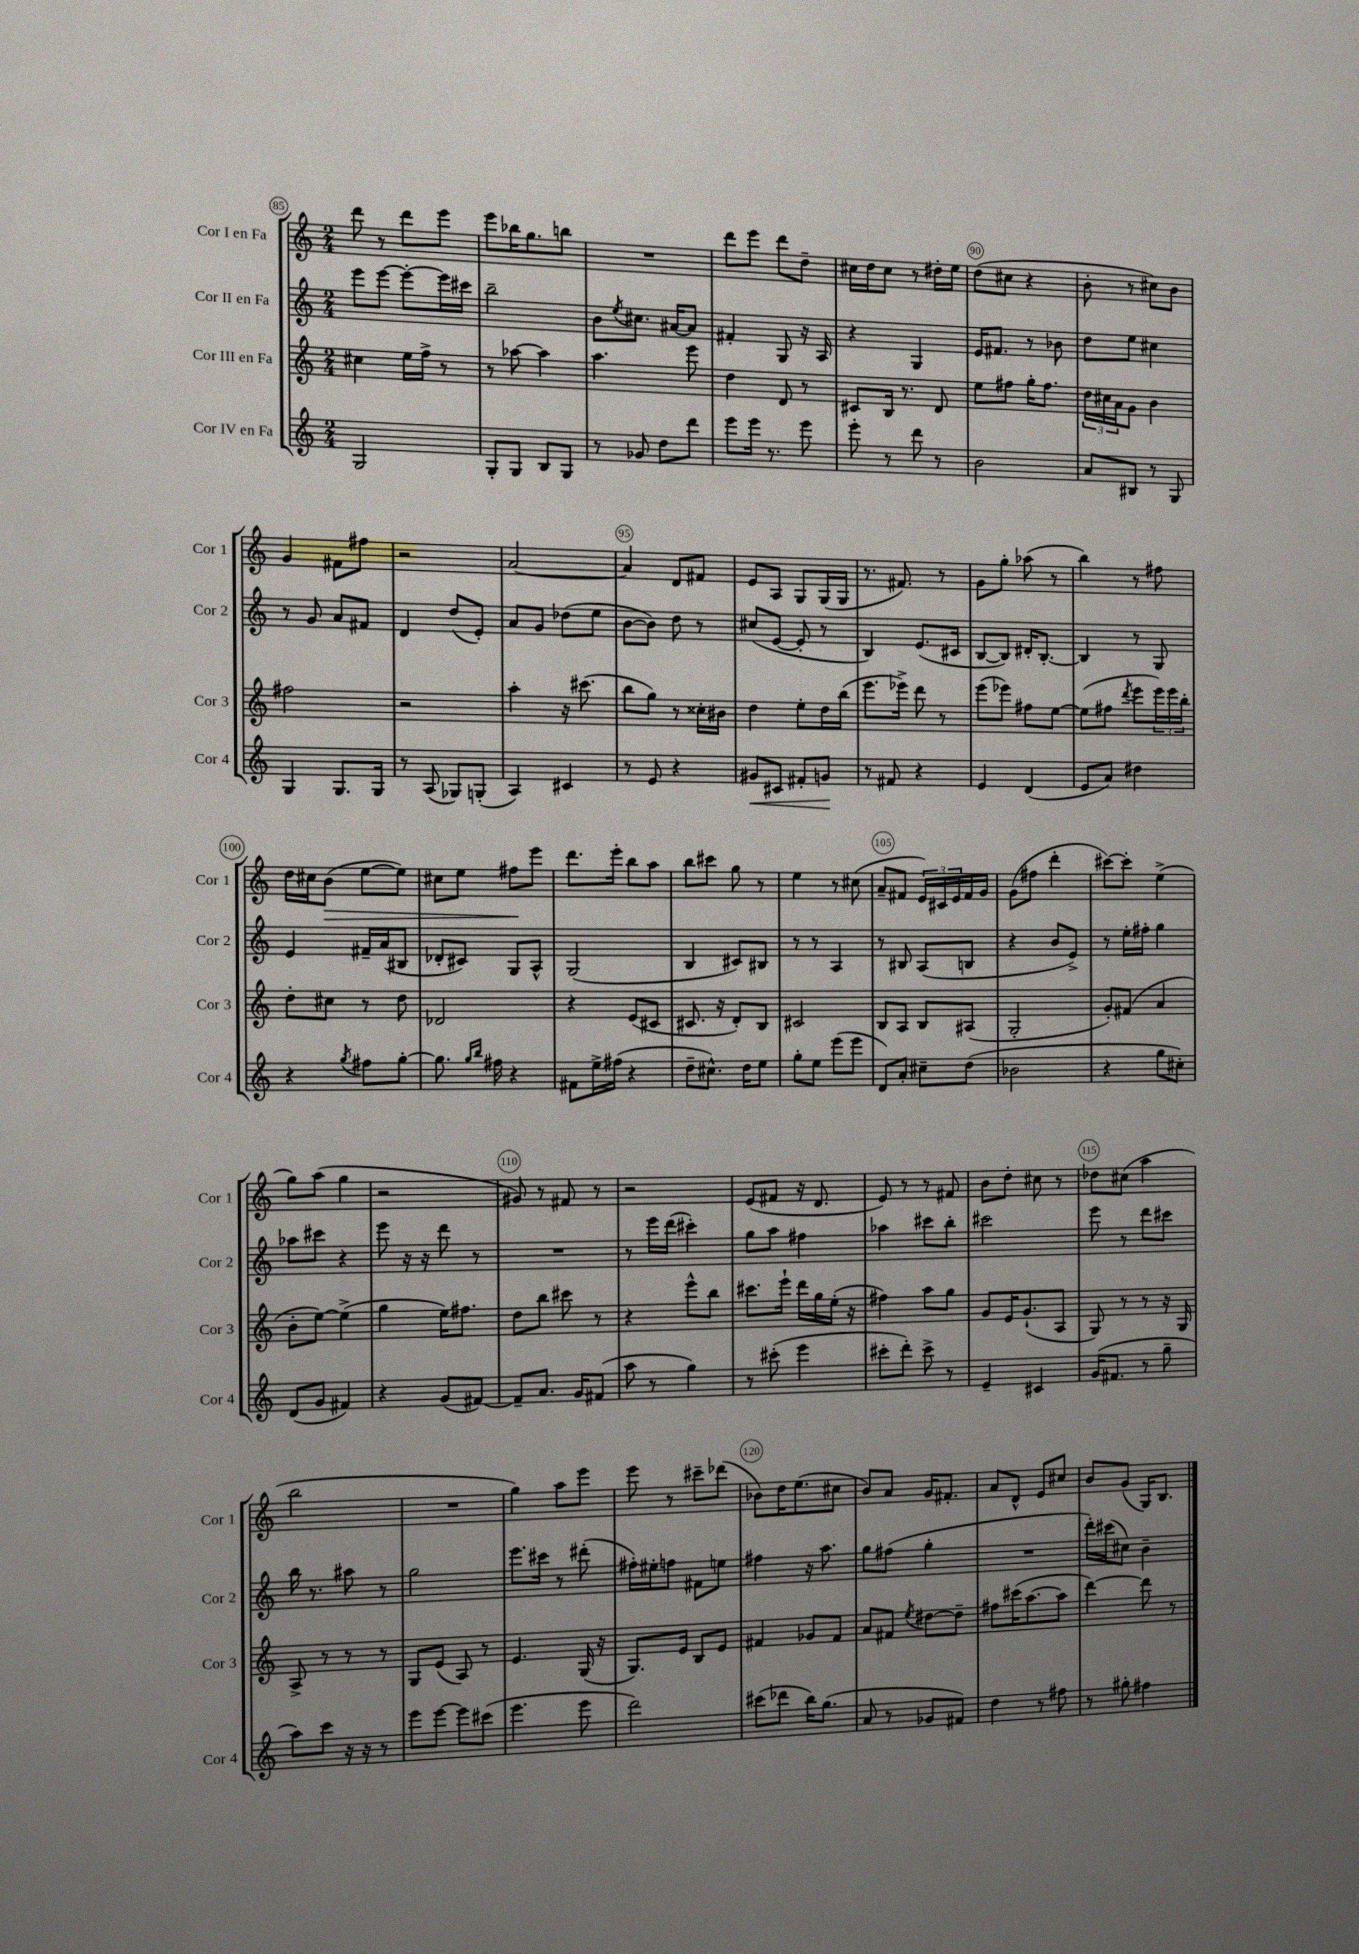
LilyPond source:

<<
\new StaffGroup <<
\new Staff = "s0" \with { instrumentName = "Cor I en Fa" shortInstrumentName = "Cor 1" } {
    \clef treble \key c \major \numericTimeSignature \time 2/4
    d'''8 r8 d'''8 e'''8 |
    e'''8 bes''16 g''8. b''8 |
    R2 |
    d'''8 e'''8 d'''8 d''8-- |
    cis''16 d''16 cis''8 r8 dis''16-. e''16 |
    d''8( cis''8 r4 |
    b'8-. r8 cis''8) b'8 |
    g'4 fis'8 fis''8 |
    r2 |
    a'2~ |
    a'4 d'8 fis'8 |
    e'8 a8 g8 g16( g16 |
    r8. fis'8.) r8 |
    g'8 g''8-. aes''8( r8 |
    b''4) r8 fis''8 |
    d''16 cis''16 b'8\>( e''8~ e''8) |
    cis''8 e''8 fis''8\! e'''8 |
    d'''8. e'''16-. b''8 a''8 |
    b''8 cis'''8 g''8 r8 |
    e''4 r8 cis''8( |
    a'8-- fis'8 \tuplet 3/2 { e'16) cis'16 e'16 } fis'16 g'16 |
    g'8( fis''8 d'''4-. |
    cis'''8~) cis'''8-. e''4->( |
    g''8) a''8( g''4 |
    r2 |
    gis'8) r8 fis'8 r8 |
    r2 |
    e'8( fis'8 r16 d'8. |
    e'8) r8 r8 fis'8 |
    b'8 d''8-. cis''8 r8 |
    des''8 cis''8( a''4 |
    b''2 |
    R2 |
    g''4) a''8 e'''8 |
    e'''8 r8 cis'''8-- des'''8( |
    bes'8) d''16 e''8.( cis''8 |
    b'8) a'8 g'16 fis'8.-. |
    a'8 d'8-^ e'8 cis''8 |
    b'8 g'8( g16) b8. \bar "|." |
}
\new Staff = "s1" \with { instrumentName = "Cor II en Fa" shortInstrumentName = "Cor 2" } {
    \clef treble \key c \major \numericTimeSignature \time 2/4
    e'''8 e'''8~ e'''8~-. e'''16 cis'''16 |
    b''2-- |
    b'8 \acciaccatura { e''8 } cis''8. ais'16~ ais'8 |
    fis'4-. g8 r16 a16 |
    r4 g4 |
    e'16 fis'8. r8 bes'8 |
    d''8 e''8 cis''4 |
    r8 g'8 a'8 fis'8 |
    d'4 d''8( e'8-.) |
    a'8 g'8 des''8( e''8 |
    b'8~ b'8) d''8 r8 |
    cis''8( e'8~ e'8-. r8 |
    b4) e'8.( cis'16 |
    b8~ b8) dis'16-. b8.~-. |
    b4 r8 g8 |
    e'4 fis'16-- a'16( bis8 |
    des'8-. cis'8) g8 a8-^ |
    g2( |
    b4 cis'8) bis8 |
    r8 r8 a4 |
    r8 bis8 a8( b8 |
    r4 b'8 e'8->) |
    r8 e''16-. fis''16-. g''4 |
    aes''8 cis'''8 r4 |
    e'''8 r16 r16 d'''8 r8 |
    R2 |
    r8 e'''16 d'''16( cis'''4-.) |
    g''8 a''8 fis''4 |
    aes''4 cis'''8 b''8-. |
    cis'''2 |
    e'''8 r8 d'''8 cis'''8 |
    b''16 r8. ais''8 r8 |
    g''2 |
    e'''8. cis'''16 r8 dis'''8-.( |
    fis''16-.) eis''16-. f''8 fis'8 e''8 |
    fis''4 r16 a''8. |
    g''8 fis''8( g''4-. |
    R2 |
    d'''16-.) cis'''16( cis''8) b'4-- \bar "|." |
}
\new Staff = "s2" \with { instrumentName = "Cor III en Fa" shortInstrumentName = "Cor 3" } {
    \clef treble \key c \major \numericTimeSignature \time 2/4
    cis''4 e''16 f''16-> r8 |
    r8 aes''8~ aes''4 |
    a''4. e'''8 |
    d''4 d'8 r8 |
    cis'8 b16 r8. d'8 |
    e''8 fis''8 g''16-. fis''8. |
    \tuplet 3/2 { d''16 cis''16 a'16 } g'8 b'4 |
    fis''2 |
    r2 |
    a''4-. r16 cis'''8.( |
    b''8 g''8) r8 cisis''16-. bis'16 |
    d''4 e''8-. d''16 b''16( |
    e'''8. ees'''16->) d'''8 r8 |
    e'''8( ees'''8) fis''8 e''8~ |
    e''8( fis''8 \acciaccatura { d'''8 } e'''8 \tuplet 3/2 { e'''16) e'''16 b''16-. } |
    d''8-. cis''8 r8 d''8 |
    des'2 |
    r4 e'8( cis'8 |
    cis'8. r16 d'8-.) b8 |
    cis'2 |
    b8 a8 b8 ais8( |
    g2-. |
    g'8-.) fis'8( a'4 |
    b'8-. e''8~) e''4->( |
    g''4 e''16) fis''8. |
    d''8 b''8 cis'''8 r8 |
    r4 e'''8-^ b''8 |
    cis'''8. e'''16-! d'''16 g''16 e''16-.( r16 |
    fis''4) a''8 g''8 |
    g'8 e'16 g'8.-!( a8 |
    g8) r8 r8 r16 g16 |
    a8-> r8 r8 r8 |
    g8 e'8( a8) r8 |
    e'4. g16( r16 |
    g8.) e'16 b8 e'8 |
    fis'4 ges'8 fis'8 |
    a'8 fis'8 \acciaccatura { e''8 } dis''8~ dis''8-- |
    fis''8 cis'''16( a''8.~ a''8 |
    d'''4~) d'''8 r8 \bar "|." |
}
\new Staff = "s3" \with { instrumentName = "Cor IV en Fa" shortInstrumentName = "Cor 4" } {
    \clef treble \key c \major \numericTimeSignature \time 2/4
    g2 |
    g8-. g8 b8 g8 |
    r8 ges'8 d''8 d'''8 |
    e'''8 e'''16 r8. e'''8 |
    e'''8-. r8 d'''8 r8 |
    b'2 |
    a'8 bis8 r8 g8 |
    g4 g8. g16 |
    r8 a8( ges8) g8-.( |
    a4) cis'4 |
    r8 e'8 r4 |
    gis'8\< cis'8 fis'8-. g'8\! |
    r8 fis'8 r4 |
    e'4 d'4( |
    e'8 a'8) dis''4 |
    r4 \acciaccatura { g''8 } fis''8 g''8~-. |
    g''8. \grace { g''16 b''16 } fis''16 r4 |
    fis'8 e''16-> fis''16( r4 |
    d''8-- cis''8.-^) d''16 e''8 |
    g''8-. e''8 e'''8( e'''8 |
    d'8) a'8-. cis''8-- d''8( |
    bes'2 |
    r4 g''8 cis''8-.) |
    d'8( g'8 fis'4) |
    r4 g'8( fis'8~) |
    fis'8-- a'8. g'16 fis'8( |
    a''8 r8 g''4) |
    r8 cis'''8-.( e'''4 |
    cis'''8-. d'''8-.) cis'''8-> r8 |
    e'4-- cis'4 |
    g'16( fis'8. r8 g''8-- |
    a''8) c'''8 r16 r16 r8 |
    e'''8 e'''8~ e'''8 cis'''8( |
    e'''4. e'''8 |
    d'''2) |
    cis'''8( des'''8 b''16) g''8.( |
    a'8 r8 ges'8 fis'8) |
    d''4 r8 fis''8 |
    r8 gis''8-. fis''4 \bar "|." |
}
>>
>>
\layout { \context { \Score currentBarNumber = #85 \override BarNumber.break-visibility = ##(#f #t #t) barNumberVisibility = #(every-nth-bar-number-visible 5) \override BarNumber.stencil = #(make-stencil-circler 0.1 0.3 ly:text-interface::print) } }
